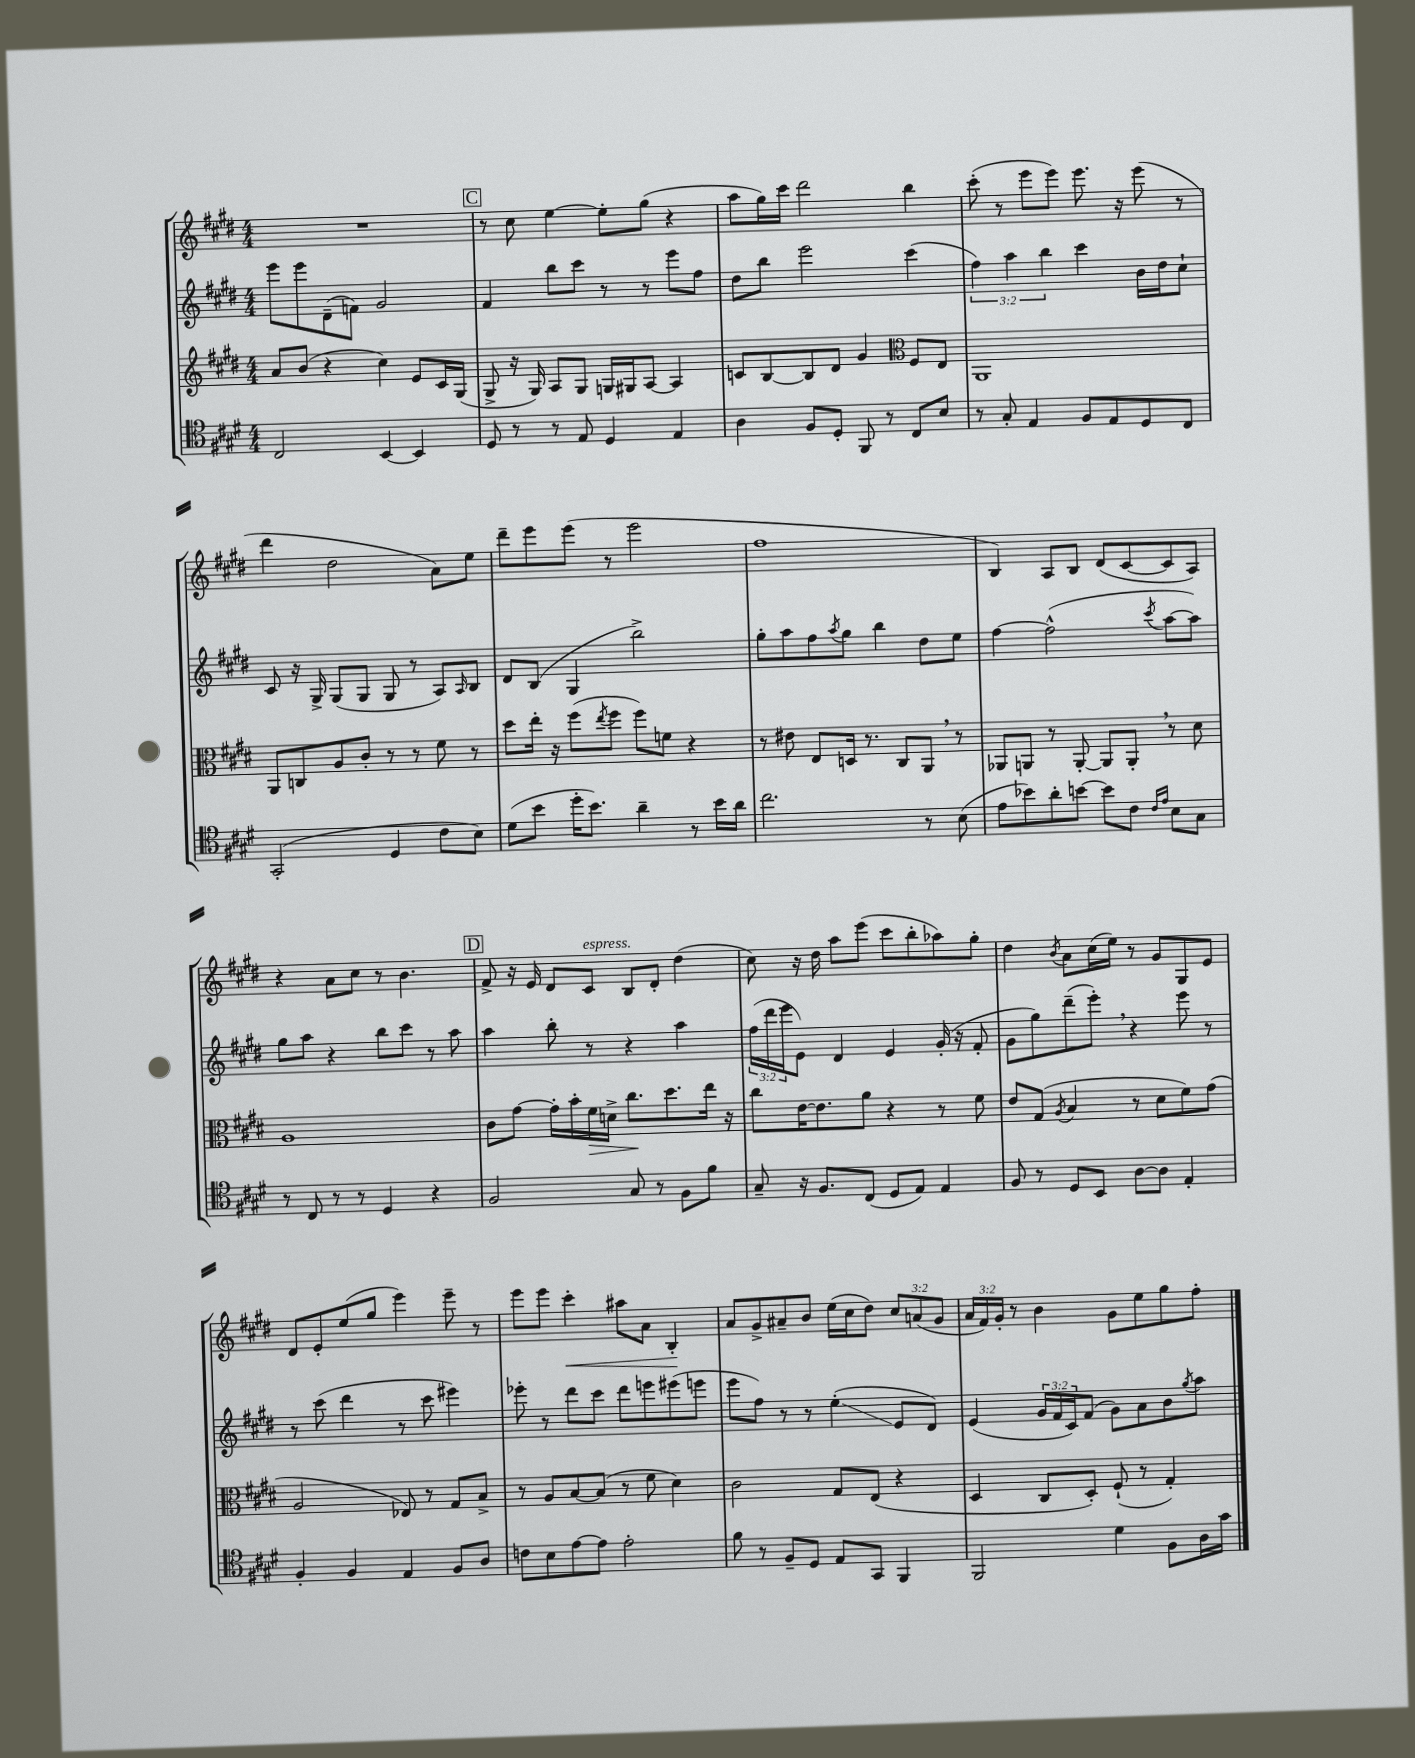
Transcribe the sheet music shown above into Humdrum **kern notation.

**kern	**kern	**kern	**kern
*staff4	*staff3	*staff2	*staff1
*clefC4	*clefG2	*clefG2	*clefG2
*k[f#c#g#d#]	*k[f#c#g#d#]	*k[f#c#g#d#]	*k[f#c#g#d#]
*M4/4	*M4/4	*M4/4	*M4/4
2C#	8a	8eee	1r
.	(8b	8eee	.
.	4r	(8d#~	.
.	.	8f)	.
[4BB	4cc#)	2g#	.
4BB]	8e	.	.
.	16c#	.	.
.	(16G#	.	.
=	=	=	=
8D#	8G#^	4f#	8r
8r	16r	.	8cc#
.	16G#)	.	.
8r	8A	8bb	[4ee
8E	8G#	8ccc#	.
4D#	16G	8r	8ee']
.	16G#	.	.
.	[8A	8r	(8gg#
4E	4A]	8eee	4r
.	.	8ff#	.
=	=	=	=
4A	8c	8dd#	8aa
.	[8B	8bb	16gg#)
.	.	.	16ccc#
8F#	8B]	2eee	2ddd#
8D#'	8d#	.	.
8FF#	4g#	.	.
8r	.	.	.
*	*clefC3	*	*
8C#	8F#	(4ccc#	4bb
8B	8E	.	.
=	=	=	=
8r	1AA	6ff#)	(8ccc#'
8G#'	.	.	8r
.	.	6aa	.
4E	.	.	8eee
.	.	6bb	.
.	.	.	8eee)
8F#	.	4ccc#	8.eee
8E	.	.	.
.	.	.	16r
8D#	.	16b	(8eee
.	.	16dd#	.
8C#	.	8cc#`	8r
=	=	=	=
(2GG#'	8AA	8c#	4ddd#
.	8C	16r	.
.	.	16G#^	.
.	8A	(8G#	2dd#
.	8c#'	8G#	.
4D#	8r	8G#	.
.	8r	8r	.
8c#	8f#	8A)	8a)
.	.	16qqA	.
8B)	8r	8B	8ee
=	=	=	=
(8d#	8dd#	8d#	8ddd#~
8b	16ee'	(8B	8eee
.	16r	.	.
16dd#'	(8ff#	4G#	(8eee
8.b)	.	.	.
.	8qee	.	.
.	8ff#	.	8r
4a~	8ff#)	2bb^)	2eee
.	8f	.	.
8r	4r	.	.
16b	.	.	.
16a	.	.	.
=	=	=	=
2.cc#	8r	8gg#'	1ff#
.	8e#	8aa	.
.	8E	8ff#	.
.	.	8qaa	.
.	16D	8gg#	.
.	8.r	.	.
.	.	4bb	.
.	8C#	.	.
8r	8AA	8dd#	.
(8B	8r	8ee	.
=	=	=	=
8e	8AA-	[4ff#	4B)
8b-)	8AA	.	.
8a'	8r	(2ff#^^]	8A
[8b	[8AA'	.	8B
8b]	8AA]	.	(8d#
8c#	8AA'	.	[8c#
16qqc#	.	.	.
16qqe	.	8qccc#	.
8B	8r	[8aa	8c#]
8G#	8d#	8aa])	8A)
=	=	=	=
8r	1A	8gg#	4r
8C#	.	8aa	.
8r	.	4r	8a
8r	.	.	8cc#
4D#	.	8bb	8r
.	.	8ccc#	4.b
4r	.	8r	.
.	.	8aa	.
=	=	=	=
2F#	8c#	4aa	8f#^
.	[8g#	.	16r
.	.	.	16e
.	16g#']	8bb'	8d#
.	16b'	.	.
.	16f#	8r	8c#
.	16d^	.	.
8G#	8.cc#	4r	8B
8r	.	.	8d#'
.	8.dd#	.	.
8F#	.	4aa	(4dd#
8f#	16ee	.	.
.	16r	.	.
=	=	=	=
8G#~	8cc#	(24ff#	8cc#)
.	.	24ddd#	.
.	.	24eee	.
16r	[16e	8e)	16r
8.F#	8.e]	.	16dd#
.	.	4d#	8aa
(8C#	8a	.	(8eee
8D#	4r	4e	8ccc#
8E)	.	.	8bb'
4E	8r	(16g#'	8aa-)
.	.	16r	.
.	8f#	8f#'	8gg#'
=	=	=	=
8F#	8e	8g#	4dd#
8r	(8G#	8gg#)	.
.	8qA	.	8qb
8D#	4B	(8ddd#~	8a
8BB	.	8eee')	(16cc#
.	.	.	16ee)
[8A	8r	4r	8r
8A]	8d#	.	8g#
4E'	8f#)	8eee	8G#
.	(8g#	8r	8e
=	=	=	=
4F#'	2A	8r	8d#
.	.	(8ccc#	8e'
4F#	.	4ddd#	(8ee
.	.	.	8gg#
4E	8E-)	8r	4eee)
.	8r	8ccc#	.
8F#	8G#	4eee#)	8eee~
8A	8B^	.	8r
=	=	=	=
8c	8r	8eee-'	8eee
8B	8A	8r	8eee
[8e	[8B	8ddd#	4ccc#'
8e]	(8B]	8ccc#	.
2e'	8r	8ddd#	8aa#
.	8f#	8eee	8a
.	4d#)	(8eee#	4B'
.	.	8eee	.
=	=	=	=
8f#	2c#	8eee	8a
8r	.	8ff#)	8g#^
8F#~	.	8r	8a#~
8D#	.	8r	8b
8E	8G#	(4ee'	(16ee
.	.	.	16cc#
8GG#	(8E	.	8dd#)
4FF#	4r	8e	12cc#
.	.	.	(12a
.	.	8d#)	.
.	.	.	12g#
=	=	=	=
2FF#	4D#	(4e	24a
.	.	.	24f#)
.	.	.	24g#'
.	.	.	8r
.	8C#	24g#	4b
.	.	24f#	.
.	.	24c#)	.
.	8D#')	(8f#	.
4d#	(8F#`	8g#)	8g#
.	8r	8a	8ee
8F#	4G#')	8b	8gg#
.	.	8qgg#	.
16A	.	8aa	8ff#'
16g#	.	.	.
==	==	==	==
*-	*-	*-	*-
